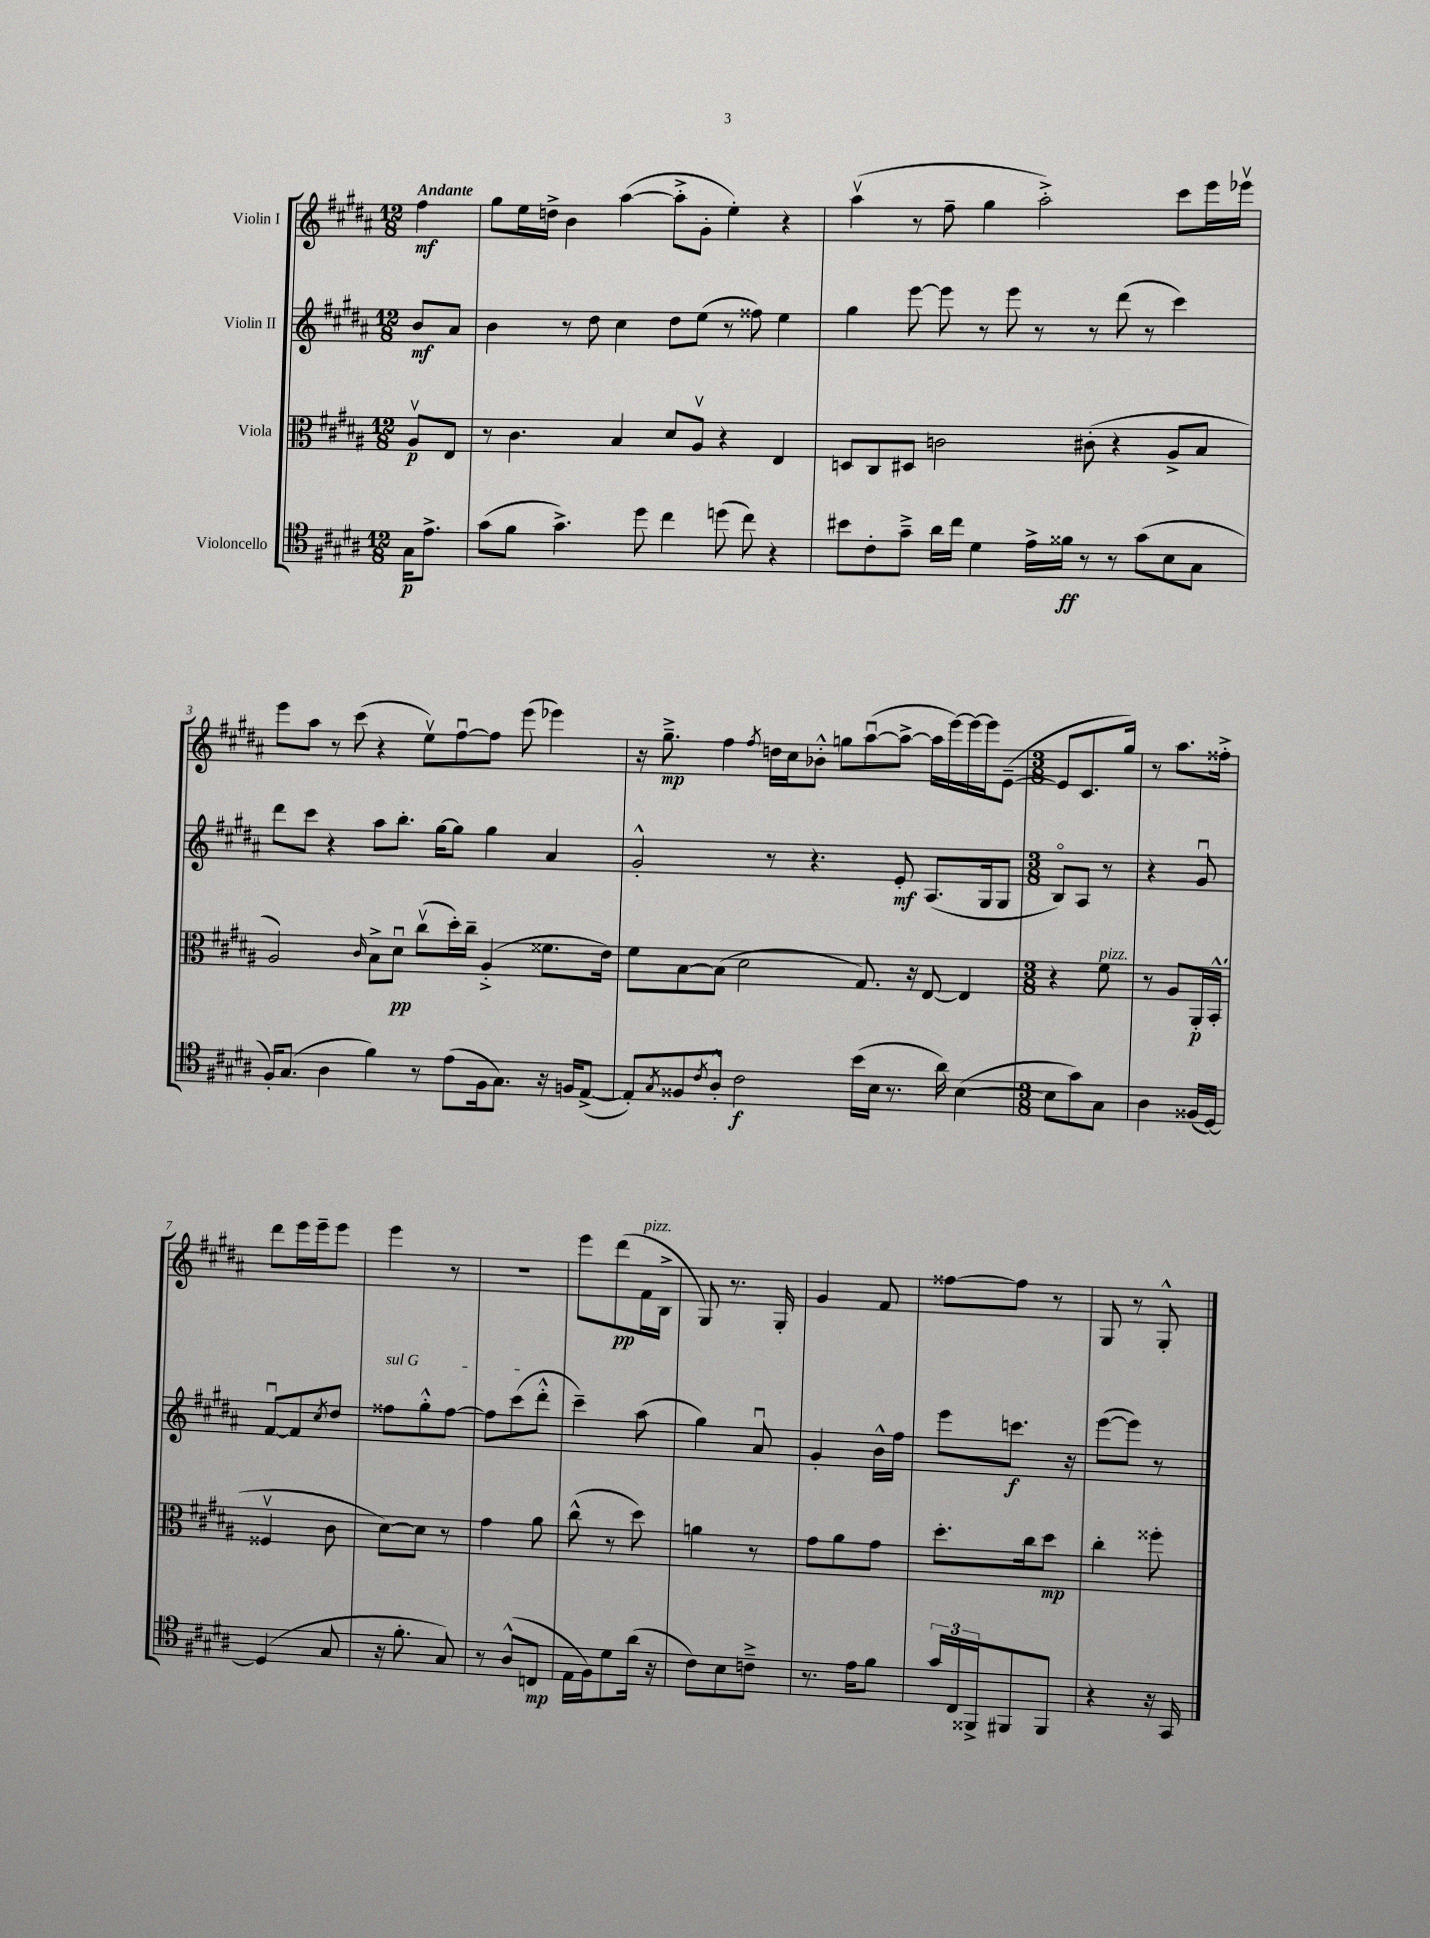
<<
\new StaffGroup <<
\new Staff = "s0" \with { instrumentName = "Violin I" } {
    \clef treble \key b \major \numericTimeSignature \time 12/8 \partial 4 \tempo "Andante"
    fis''4\mf |
    gis''8 e''16 d''16-> b'4 ais''4~( ais''8-.-> gis'8-. e''4-.) r4 |
    ais''4\upbow( r8 fis''8-- gis''4 ais''2-.->) cis'''8 e'''16 ees'''16\upbow |
    e'''8 ais''8 r8 cis'''8( r4 e''8\upbow) fis''8~\downbow fis''8 e'''8( ees'''4) |
    r16 gis''8.--->\mp fis''4 \acciaccatura { fis''8 } d''16 cis''16 bes'8-.-^ g''8 ais''8~\downbow( ais''8~-> ais''16 e'''16~) e'''16~ e'''16 e'8~--( |
    \numericTimeSignature \time 3/8 e'8 cis'8. gis''16) |
    r8 ais''8. fisis''16-.-> |
    dis'''8 e'''16 e'''16-- e'''8 |
    e'''4 r8 |
    R4. |
    e'''8 dis'''8\pp( fis'16^\markup { \italic "pizz." } b16-> |
    gis8) r8. gis16-. |
    gis'4 fis'8 |
    fisis''8~ fisis''8 r8 |
    gis8 r8 gis8-.-^ \bar "|." |
}
\new Staff = "s1" \with { instrumentName = "Violin II" } {
    \clef treble \key b \major \numericTimeSignature \time 12/8 \partial 4
    b'8\mf ais'8 |
    b'4 r8 dis''8 cis''4 dis''8 e''8( r8 fisis''8) e''4 |
    gis''4 e'''8~ e'''8 r8 e'''8 r8 r8 dis'''8( r8 cis'''4) |
    dis'''8 cis'''8 r4 ais''8 b''8.-. gis''16~ gis''8 gis''4 ais'4 |
    gis'2-.-^ r8 r4. e'8-.\mf ais8.( gis16 gis8 |
    \numericTimeSignature \time 3/8 b8\flageolet) ais8 r8 |
    r4 gis'8\downbow |
    fis'8~\downbow fis'8 \acciaccatura { cis''8 } dis''8 |
    \once \override TextSpanner.bound-details.left.text = \markup { \italic "sul G" } fisis''8\startTextSpan gis''8-.-^ fisis''8~ |
    fisis''8 cis'''8( dis'''8-.-^\stopTextSpan |
    cis'''4--) ais''8( |
    gis''4) ais'8\downbow |
    gis'4-. b'16-^ fis''16 |
    e'''8 c'''8.\f r16 |
    e'''8~( e'''8) r8 \bar "|." |
}
\new Staff = "s2" \with { instrumentName = "Viola" } {
    \clef alto \key b \major \numericTimeSignature \time 12/8 \partial 4
    ais8\upbow\p e8 |
    r8 cis'4. b4 dis'8 ais8\upbow r4 e4 |
    d8 cis8 dis8 c'2 cis'8-.( r4 ais8-> b8 |
    ais2) \grace { cis'16 } b8-> dis'8\downbow\pp cis''8\upbow( dis''16-.) cis''16-- ais4-.->( fisis'8. e'16) |
    fis'8 b8~ b8( dis'2 gis8.) r16 e8~ e4 |
    \numericTimeSignature \time 3/8 r4 fis'8^\markup { \italic "pizz." } |
    r8 ais8 ais,16-.\p b,16-.-^( |
    fisis4\upbow cis'8 |
    dis'8~) dis'8 r8 |
    gis'4 ais'8 |
    cis''8-^( r8 dis''8) |
    a'4 r8 |
    gis'8 ais'8 gis'8 |
    dis''8.-. cis''16 dis''8\mp |
    cis''4-. fisis''8-. \bar "|." |
}
\new Staff = "s3" \with { instrumentName = "Violoncello" } {
    \clef tenor \key b \major \numericTimeSignature \time 12/8 \partial 4
    gis16\p e'8.-> |
    gis'8( fis'8 gis'4.->) dis''8 cis''4 d''8( cis''8) r4 |
    bis'8 cis'8-. gis'8---> ais'16 cis''16 dis'4 e'16-> fisis'16\ff r8 r8 gis'8( b8 gis8 |
    fis16-.) gis8.( ais4 fis'4) r8 e'8( fis16 gis8.) r16 f16 e8~->( |
    e8-.) \acciaccatura { gis8 } fisis8 \acciaccatura { cis'8 } ais8-.-^ cis'2\f b'16( b16 r8. ais'16) b4~( |
    \numericTimeSignature \time 3/8 b8 gis'8) gis8 |
    ais4 fisis16( dis16~) |
    dis4( gis8 |
    r16 fis'8.-. gis8) |
    r8 ais8-^( c8\mp |
    e16 fis16) dis'8 ais'16( r16 |
    cis'8) b8 c'8---> |
    r8. e'16 fis'8 |
    \tuplet 3/2 { gis'16 cis16 fisis,16-> } fis,8 fis,8 |
    r4 r16 gis,16 \bar "|." |
}
>>
>>
